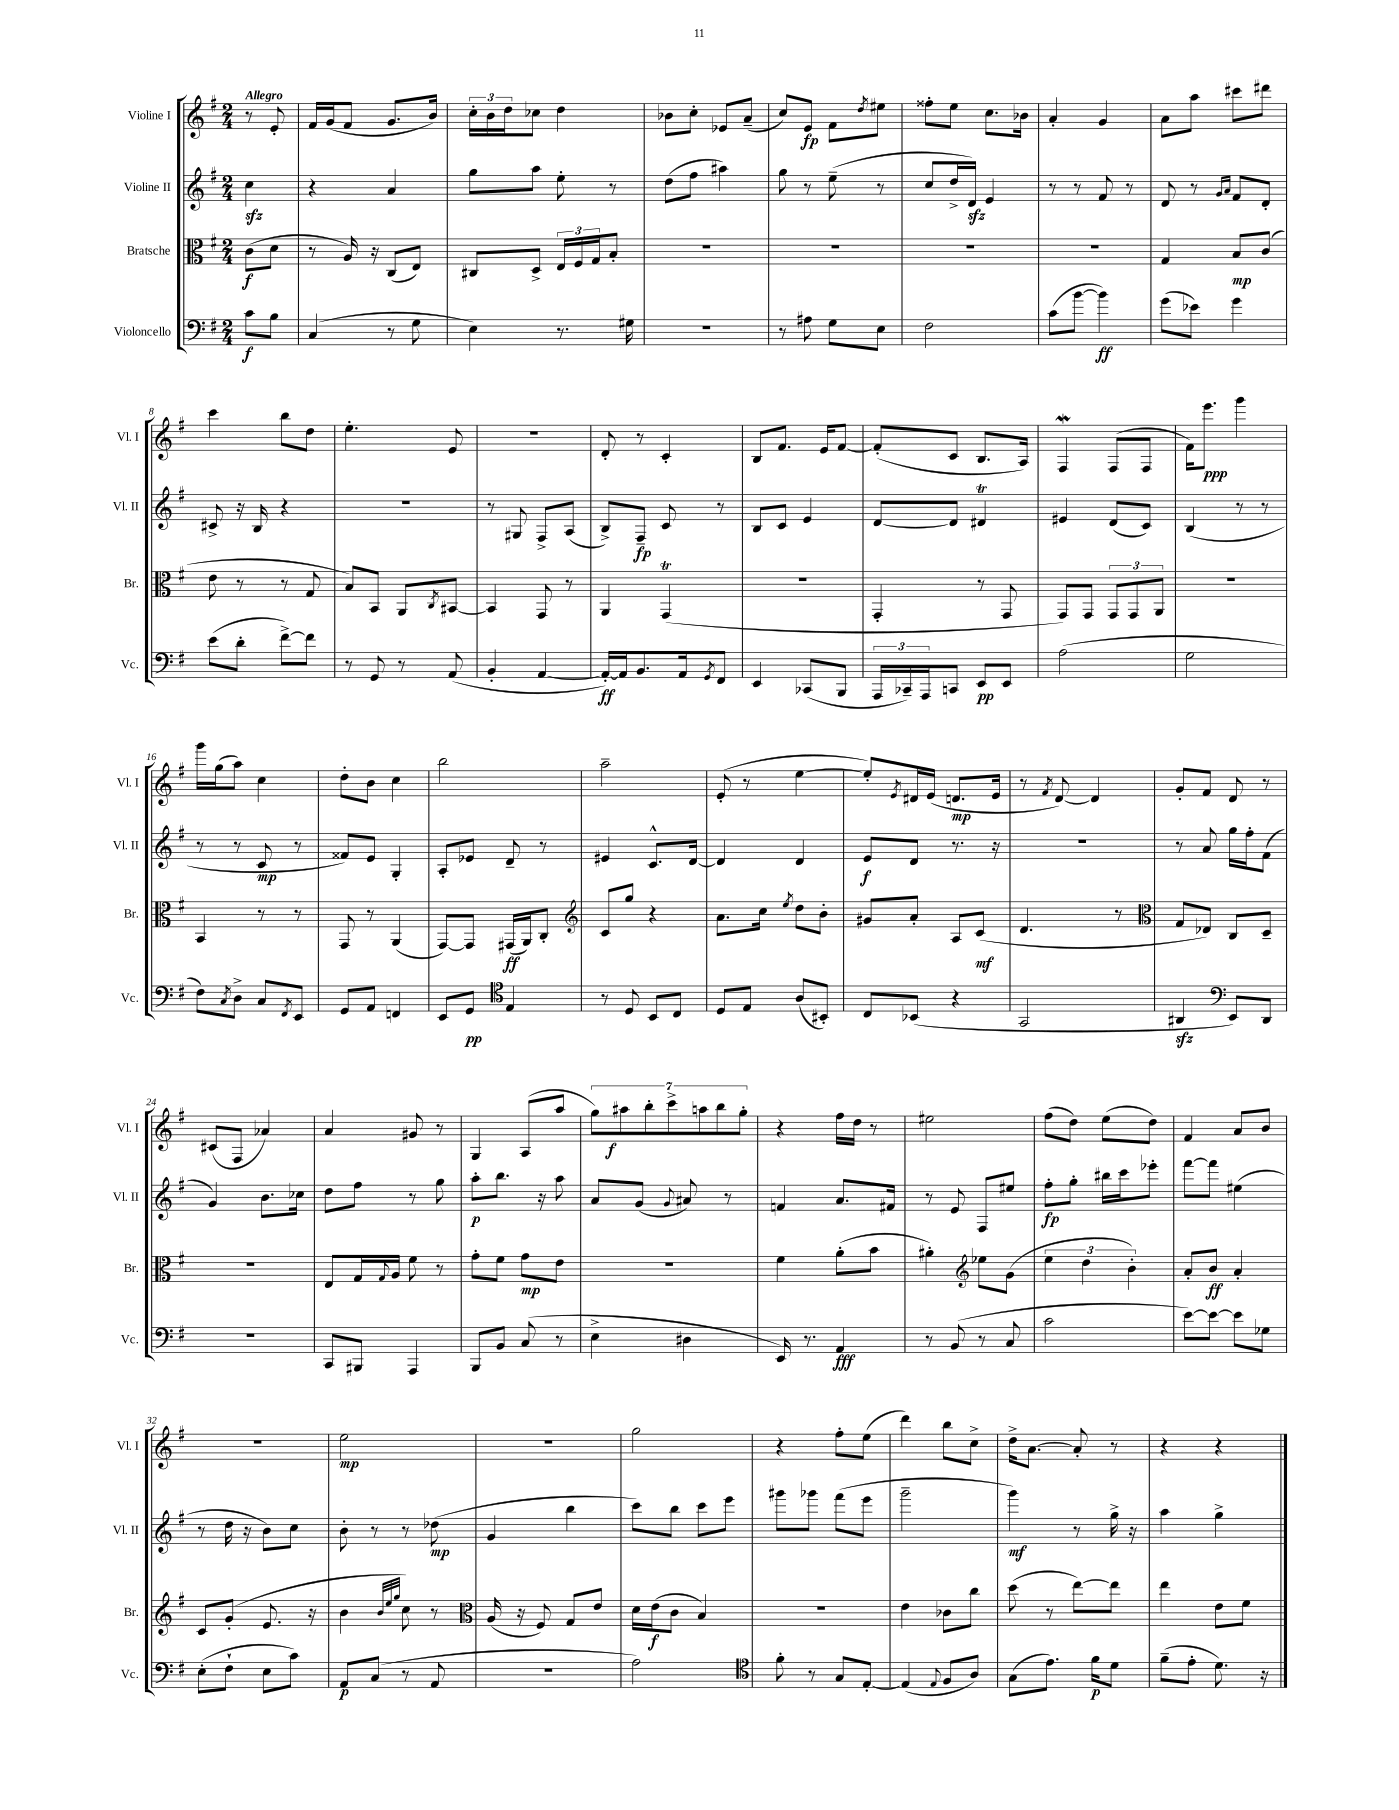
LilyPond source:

<<
\new StaffGroup <<
\new Staff = "s0" \with { instrumentName = "Violine I" shortInstrumentName = "Vl. I" } {
    \clef treble \key g \major \numericTimeSignature \time 2/4 \partial 4 \tempo "Allegro"
    r8 e'8-. |
    fis'16 g'16( fis'8 g'8. b'16) |
    \tuplet 3/2 { c''16-. b'16 d''16 } ces''8 d''4 |
    bes'8 c''8-. ees'8 a'8--( |
    c''8) e'8\fp fis'8 \acciaccatura { d''8 } eis''8 |
    fisis''8-. e''8 c''8. bes'16 |
    a'4-. g'4 |
    a'8 a''8 cis'''8 dis'''8 |
    c'''4 b''8 d''8 |
    e''4.-. e'8 |
    r2 |
    d'8-. r8 c'4-. |
    b8 fis'8. e'16 fis'8~ |
    fis'8-.( c'8 b8. a16) |
    fis4\mordent fis8( fis8 |
    fis'16) e'''8.\ppp g'''4 |
    g'''16 g''16( a''8) c''4 |
    d''8-. b'8 c''4 |
    b''2 |
    a''2-- |
    e'8-.( r8 e''4~ |
    e''8-.) \acciaccatura { e'8 } dis'16 e'16( d'8.\mp e'16 |
    r8 \acciaccatura { fis'8 } d'8~) d'4 |
    g'8-. fis'8 d'8 r8 |
    cis'8( fis8 aes'4) |
    a'4 gis'8 r8 |
    g4 a8( a''8 |
    \tuplet 7/4 { g''8) ais''8\f b''8-. c'''8-> a''8 b''8 g''8-. } |
    r4 fis''16 d''16 r8 |
    eis''2 |
    fis''8( d''8) e''8( d''8) |
    fis'4 a'8 b'8 |
    r2 |
    e''2\mp |
    R2 |
    g''2 |
    r4 fis''8-. e''8( |
    d'''4) b''8 c''8-> |
    d''16-> a'8.~ a'8-. r8 |
    r4 r4 \bar "|." |
}
\new Staff = "s1" \with { instrumentName = "Violine II" shortInstrumentName = "Vl. II" } {
    \clef treble \key g \major \numericTimeSignature \time 2/4 \partial 4
    c''4\sfz |
    r4 a'4 |
    g''8 a''8 e''8-. r8 |
    d''8( fis''8 ais''4) |
    g''8 r8 e''8--( r8 |
    c''8 d''16-> d'16\sfz) e'4 |
    r8 r8 fis'8 r8 |
    d'8 r8 \grace { g'16 a'16 } fis'8 d'8-. |
    cis'8-> r16 b16 r4 |
    R2 |
    r8 gis8 fis8-> a8( |
    b8->) fis8--\fp c'8 r8 |
    b8 c'8 e'4 |
    d'8~ d'8 dis'4\trill |
    eis'4 d'8( c'8) |
    b4( r8 r8 |
    r8 r8 c'8\mp r8 |
    fisis'8) e'8 g4-. |
    a8-. ees'8 d'8-- r8 |
    eis'4 c'8.-^ d'16~ |
    d'4 d'4 |
    e'8\f d'8 r8. r16 |
    r2 |
    r8 a'8 g''16 fis''16-. fis'8( |
    g'4) b'8. ces''16 |
    d''8 fis''8 r8 g''8 |
    a''8-.\p b''8. r16 a''8 |
    a'8 g'8( \appoggiatura { g'8 } ais'8) r8 |
    f'4 a'8. fis'16 |
    r8 e'8 fis8 eis''8 |
    fis''8-.\fp g''8-. bis''16 c'''16 ees'''8-. |
    fis'''8~ fis'''8 eis''4( |
    r8 d''16 r16 b'8) c''8 |
    b'8-. r8 r8 des''8\mp( |
    g'4 b''4 |
    c'''8) b''8 c'''8 e'''8 |
    gis'''8 ges'''8 fis'''8( e'''8 |
    g'''2-- |
    g'''4\mf) r8 g''16-> r16 |
    a''4 g''4-> \bar "|." |
}
\new Staff = "s2" \with { instrumentName = "Bratsche" shortInstrumentName = "Br." } {
    \clef alto \key g \major \numericTimeSignature \time 2/4 \partial 4
    c'8\f( d'8 |
    r8 a16) r16 c8( e8) |
    cis8 d8-> \tuplet 3/2 { e16 fis16 g16 } b8-. |
    R2 |
    R2 |
    R2 |
    R2 |
    g4 b8\mp c'8( |
    e'8 r8 r8 g8 |
    b8) b,8 a,8 \acciaccatura { c8 } bis,8~ |
    bis,4 g,8 r8 |
    a,4 g,4\trill( |
    R2 |
    g,4-. r8 g,8 |
    g,8) g,8 \tuplet 3/2 { g,8 g,8 a,8 } |
    r2 |
    b,4 r8 r8 |
    g,8 r8 a,4( |
    g,8~) g,8 gis,16\ff( a,16) c8-. |
    \clef treble c'8 g''8 r4 |
    a'8. c''16 \acciaccatura { e''8 } d''8 b'8-. |
    gis'8 a'8-. a8 c'8\mf( |
    d'4. r8 |
    \clef alto g8 ees8) c8 d8-- |
    R2 |
    e8 g16 \appoggiatura { g8 } a16 fis'8 r8 |
    g'8-. fis'8 g'8\mp e'8 |
    r2 |
    fis'4 a'8-.( b'8 |
    ais'4-.) \clef treble ees''8 g'8( |
    \tuplet 3/2 { e''4 d''4 b'4-.) } |
    a'8-. b'8\ff a'4-. |
    c'8 g'8-.( e'8. r16 |
    b'4 \grace { b'32 e''32 g''32 } c''8) r8 |
    \clef alto a16( r16 fis8) g8 e'8 |
    d'16 e'16\f( c'8 b4) |
    r2 |
    e'4 ces'8 c''8 |
    d''8( r8 e''8~) e''8 |
    e''4 e'8 fis'8 \bar "|." |
}
\new Staff = "s3" \with { instrumentName = "Violoncello" shortInstrumentName = "Vc." } {
    \clef bass \key g \major \numericTimeSignature \time 2/4 \partial 4
    c'8\f b8 |
    c4( r8 g8 |
    e4) r8. gis16 |
    r2 |
    r8 ais8 g8 e8 |
    fis2 |
    c'8( b'8~ b'4\ff) |
    g'8( ees'8) g'4 |
    e'8( d'8-. fis'8~->) fis'8 |
    r8 g,8 r8 a,8( |
    b,4-. a,4~ |
    a,16~-.\ff) a,16 b,8. a,16 \acciaccatura { g,8 } fis,8 |
    e,4 ces,8( b,,8 |
    \tuplet 3/2 { a,,16 ces,16--) a,,16 } c,8 e,8\pp e,8 |
    a2( |
    g2 |
    fis8) \acciaccatura { c8 } d8-> c8 \acciaccatura { fis,8 } e,8 |
    g,8 a,8 f,4 |
    e,8 g,8\pp \clef tenor e4 |
    r8 d8 b,8 c8 |
    d8 e8 a8( bis,8-.) |
    c8 bes,8( r4 |
    g,2 |
    ais,4\sfz \clef bass e,8) d,8 |
    R2 |
    c,8 bis,,8 a,,4 |
    b,,8 b,8 c8( r8 |
    e4-> dis4 |
    e,16) r8. a,4\fff |
    r8 b,8( r8 c8 |
    c'2 |
    e'8~) e'8~ e'8 ges8 |
    e8-.( fis8-! e8 c'8) |
    a,8\p c8( r8 a,8 |
    R2 |
    a2) |
    \clef tenor fis'8-. r8 g8 e8~-. |
    e4( \appoggiatura { e8 } fis8 a8) |
    g8( e'8.) fis'16\p d'8 |
    fis'8--( e'8-. d'8.) r16 \bar "|." |
}
>>
>>
